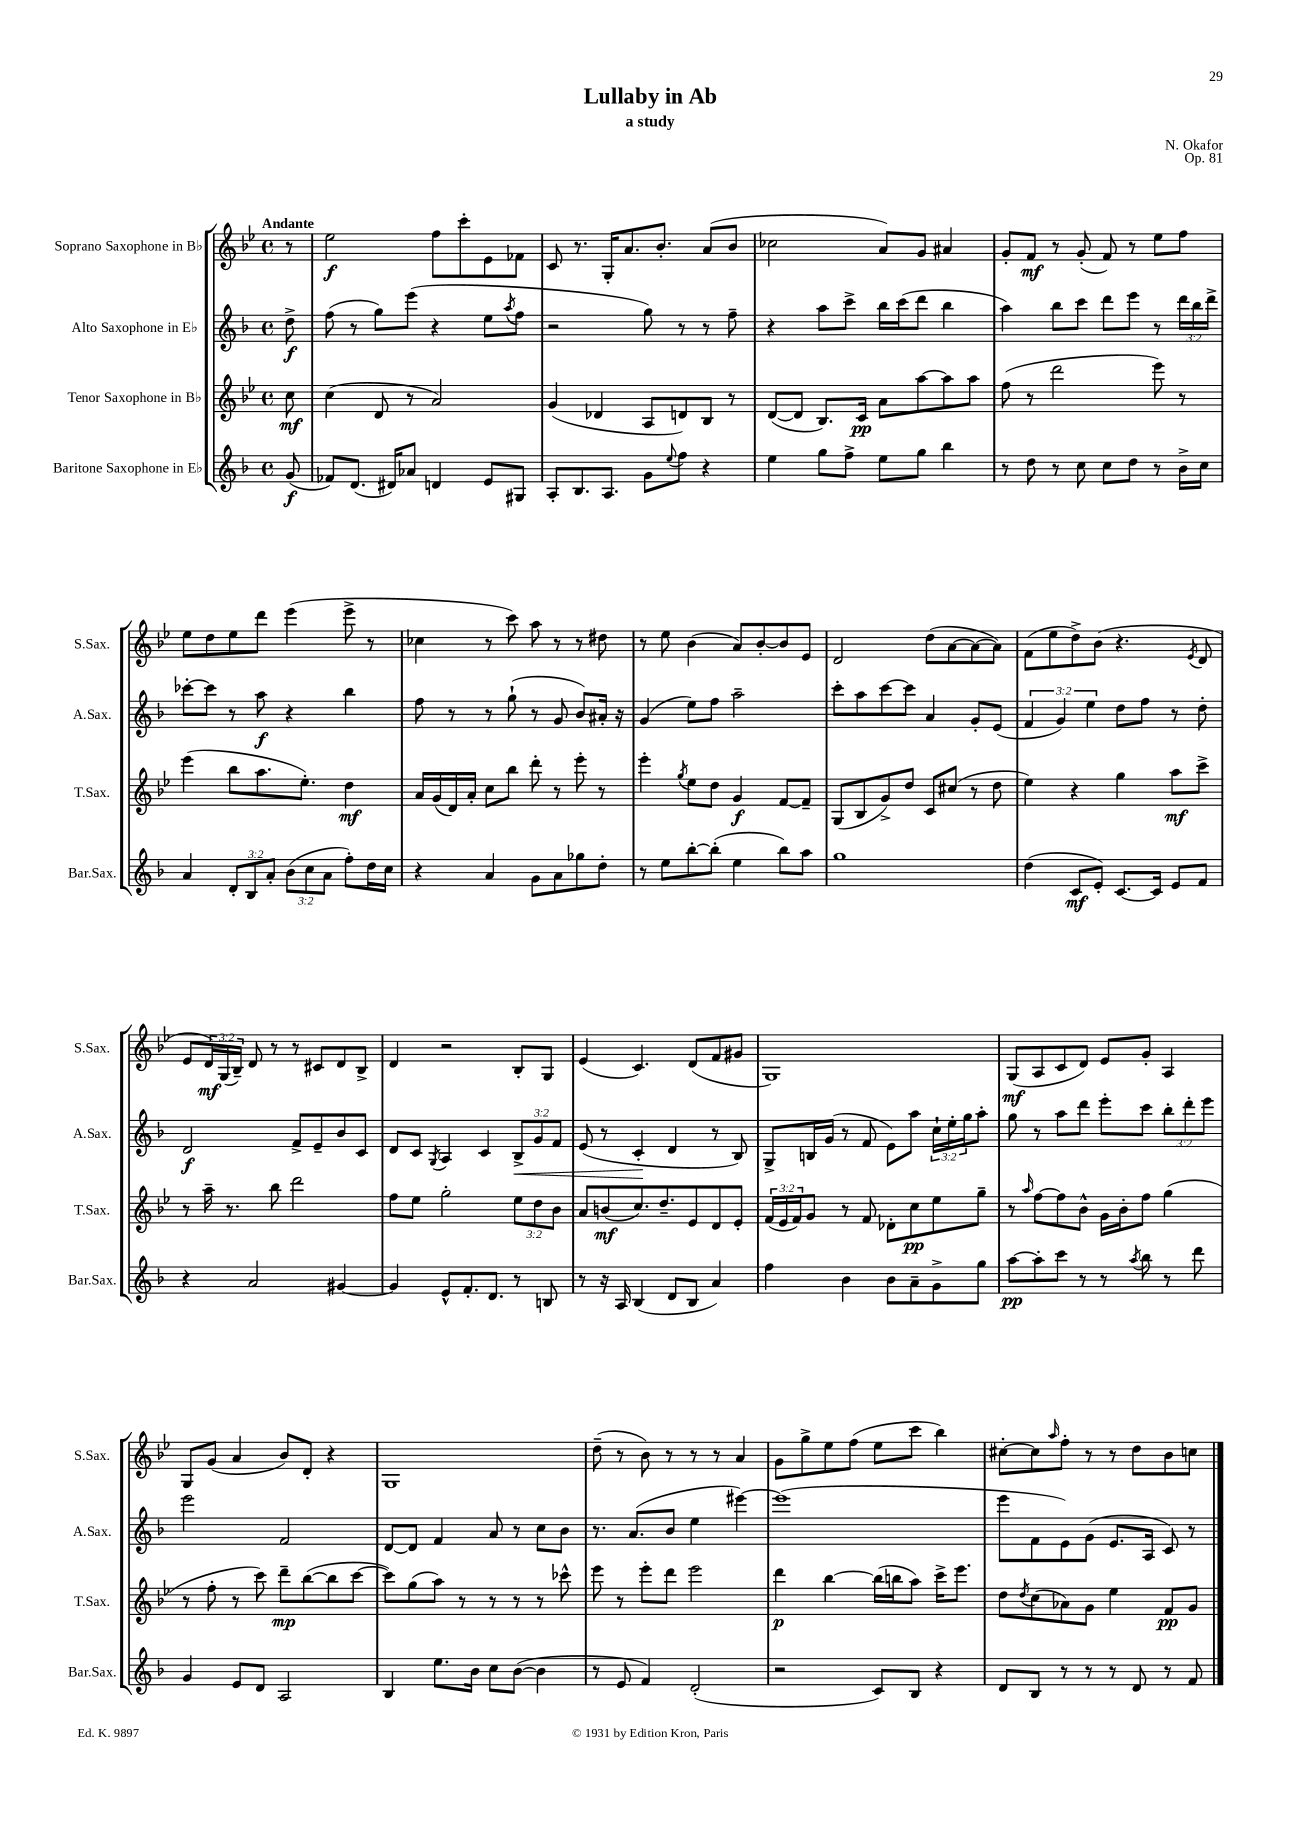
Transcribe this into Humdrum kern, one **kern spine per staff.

**kern	**kern	**kern	**kern
*staff4	*staff3	*staff2	*staff1
*clefG2	*clefG2	*clefG2	*clefG2
*k[b-]	*k[b-e-]	*k[b-]	*k[b-e-]
*M4/4	*M4/4	*M4/4	*M4/4
*met(c)	*met(c)	*met(c)	*met(c)
(8g	8cc	8dd^	8r
=	=	=	=
8f-)	(4cc	(8ff	2ee-
(8.d	.	8r	.
.	8d	8gg)	.
16d#)	.	.	.
8a-	8r	(8eee	.
4d	2a)	4r	8ff
.	.	.	8ccc'
8e	.	8ee	8e-
.	.	8qaa	.
8G#	.	8ff	8f-
=	=	=	=
8A'	(4g	2r	8c
8.B-	.	.	8.r
.	4d-	.	.
8.A	.	.	16G'
.	.	.	8.a
8g	8A	8gg)	.
.	.	.	8.b-'
8qqee	.	.	.
8ff	8d)	8r	.
4r	8B-	8r	(8a
.	8r	8ff~	8b-
=	=	=	=
4ee	([8d	4r	2cc-
.	8d]	.	.
8gg	8.B-)	8aa	.
8ff^	.	8ccc^	.
.	16c	.	.
8ee	8a	16bb-	8a)
.	.	(16ccc	.
8gg	[8aa	8ddd	8g
4bb-	8aa]	4bb-	4a#
.	8aa	.	.
=	=	=	=
8r	(8ff	4aa)	8g'
8dd	8r	.	8f
8r	2ddd	8bb-	8r
8cc	.	8ccc	(8g'
8cc	.	8ddd	8f)
8dd	.	8eee	8r
8r	8eee-)	8r	8ee-
16b-^	8r	24ddd	8ff
.	.	24bb-	.
16cc	.	.	.
.	.	24ddd^	.
=	=	=	=
4a	(4eee-	[8ccc-'	8ee-
.	.	8ccc-]	8dd
12d'	8bb-	8r	8ee-
12B-	.	.	.
.	8.aa	8aa	8ddd
12a'	.	.	.
(12b-	.	4r	(4eee-
.	8.ee-')	.	.
12cc	.	.	.
12a	.	.	.
8ff')	4dd	4bb-	8eee-^
16dd	.	.	8r
16cc	.	.	.
=	=	=	=
4r	16a	8ff	4cc-
.	(16g	.	.
.	16d)	8r	.
.	16a'	.	.
4a	8cc	8r	8r
.	8bb-	(8gg`	8ccc)
8g	8ddd'	8r	8aa
8a	8r	8g	8r
8gg-	8eee-'	8b-)	8r
8dd'	8r	16a#'	8dd#
.	.	16r	.
=	=	=	=
8r	4eee-'	(4g	8r
8ee	.	.	8ee-
.	8qgg	.	.
[8bb-'	8ee-	8ee)	(4b-
(8bb-']	8dd	8ff	.
4ee	4g	2aa~	8a)
.	.	.	[8b-'
8bb-)	[8f	.	8b-]
8aa	8f~]	.	8e-
=	=	=	=
1gg	(8G	8ccc'	2d
.	8B-	8aa	.
.	8g^)	[8ccc	.
.	8dd	8ccc]	.
.	8c	4a	(8dd
.	(8cc#	.	[8a
.	8r	8g'	8a_
.	8dd	(8e	8a])
=	=	=	=
(4dd	4ee-)	6f	(8f
.	.	.	8ee-
.	.	6g)	.
8c	4r	.	8dd^)
.	.	6ee	.
8e')	.	.	(8b-
[8.c	4gg	8dd	4.r
.	.	8ff	.
16c]	.	.	.
8e	8aa	8r	.
.	.	.	8qe-
8f	8ccc^	8dd'	8d
=	=	=	=
4r	8r	2d	8e-
.	16aa~	.	24d)
.	.	.	(24G
.	8.r	.	.
.	.	.	24B-~)
2a	.	.	8d
.	8bb-	.	8r
.	2ddd	8f^	8r
.	.	8e~	8c#
[4g#	.	8b-	8d
.	.	8c	8B-^
=	=	=	=
4g#]	8ff	8d	4d
.	8ee-	8c	.
.	.	8qG	.
8e^^	2gg'	4A	2r
8.f'	.	.	.
.	.	4c	.
8.d	.	.	.
8r	12ee-	12B-^	8B-'
.	12dd	12g	.
8B	.	.	8G
.	12b-	12f	.
=	=	=	=
8r	8a	(8e	(4e-
16r	(8b	8r	.
16A	.	.	.
(4B-	8.cc)	4c'	4.c)
.	8.dd~	.	.
8d	.	4d	.
8B-	8e-	.	(8d
4a)	8d	8r	8f
.	8e-'	8B-)	8g#
=	=	=	=
4ff	(24f	8G^	1G)
.	24e-	.	.
.	24f)	.	.
.	8g	16B	.
.	.	(16g	.
4b-	8r	8r	.
.	8f	8f	.
8b-	8d-'	8e)	.
8a~	8cc	8aa	.
8g^	8ee-	24cc`	.
.	.	24ee'	.
.	.	24gg	.
8gg	8gg~	8aa'	.
=	=	=	=
[8aa	8r	8gg	(8G
.	16qqaa	.	.
8aa']	[8ff	8r	8A
8ccc	8ff]	8aa	8c
8r	8b-^^	8ddd	8d)
8r	16g	8eee'	8e-
.	16b-'	.	.
8qaa	.	.	.
8bb-	8ff	8ccc	8g'
8r	(4gg	12bb-'	4A
.	.	12ddd'	.
8ddd	.	.	.
.	.	12eee	.
=	=	=	=
4g	8r	2eee	8G
.	8ff'	.	(8g
8e	8r	.	4a
8d	8ccc)	.	.
2A	8ddd~	2f	8b-)
.	([8bb-	.	8d'
.	8bb-]	.	4r
.	[8ccc	.	.
=	=	=	=
4B-	8ccc])	[8d	1G
.	(8gg	8d]	.
8.ee	8aa)	4f	.
.	8r	.	.
16b-	.	.	.
8cc	8r	8a	.
([8b-	8r	8r	.
4b-]	8r	8cc	.
.	8ccc-^^	8b-	.
=	=	=	=
8r	8eee-	8.r	(8dd~
8e	8r	.	8r
.	.	(8.a	.
4f)	8eee-'	.	8b-)
.	8ddd	8b-	8r
(2d'	2eee-	4ee	8r
.	.	.	8r
.	.	[4eee#)	4a
=	=	=	=
2r	4ddd	(1eee#]	8g
.	.	.	8gg^
.	[4bb-	.	8ee-
.	.	.	(8ff
8c)	(16bb-]	.	8ee-
.	16bb	.	.
8B-	8aa)	.	8ccc
4r	16ccc^	.	4bb-)
.	8.eee-	.	.
=	=	=	=
8d	8dd	8eee	[8cc#'
.	8qdd	.	.
8B-	(8cc	8f	8cc#]
.	.	.	16qqaa
8r	8a-)	8e)	8ff'
8r	8g	(8g	8r
8r	4ee-	8.e	8r
8d	.	.	8dd
.	.	16A	.
8r	8f	8c)	8b-
8f	8g	8r	8cc
==	==	==	==
*-	*-	*-	*-
